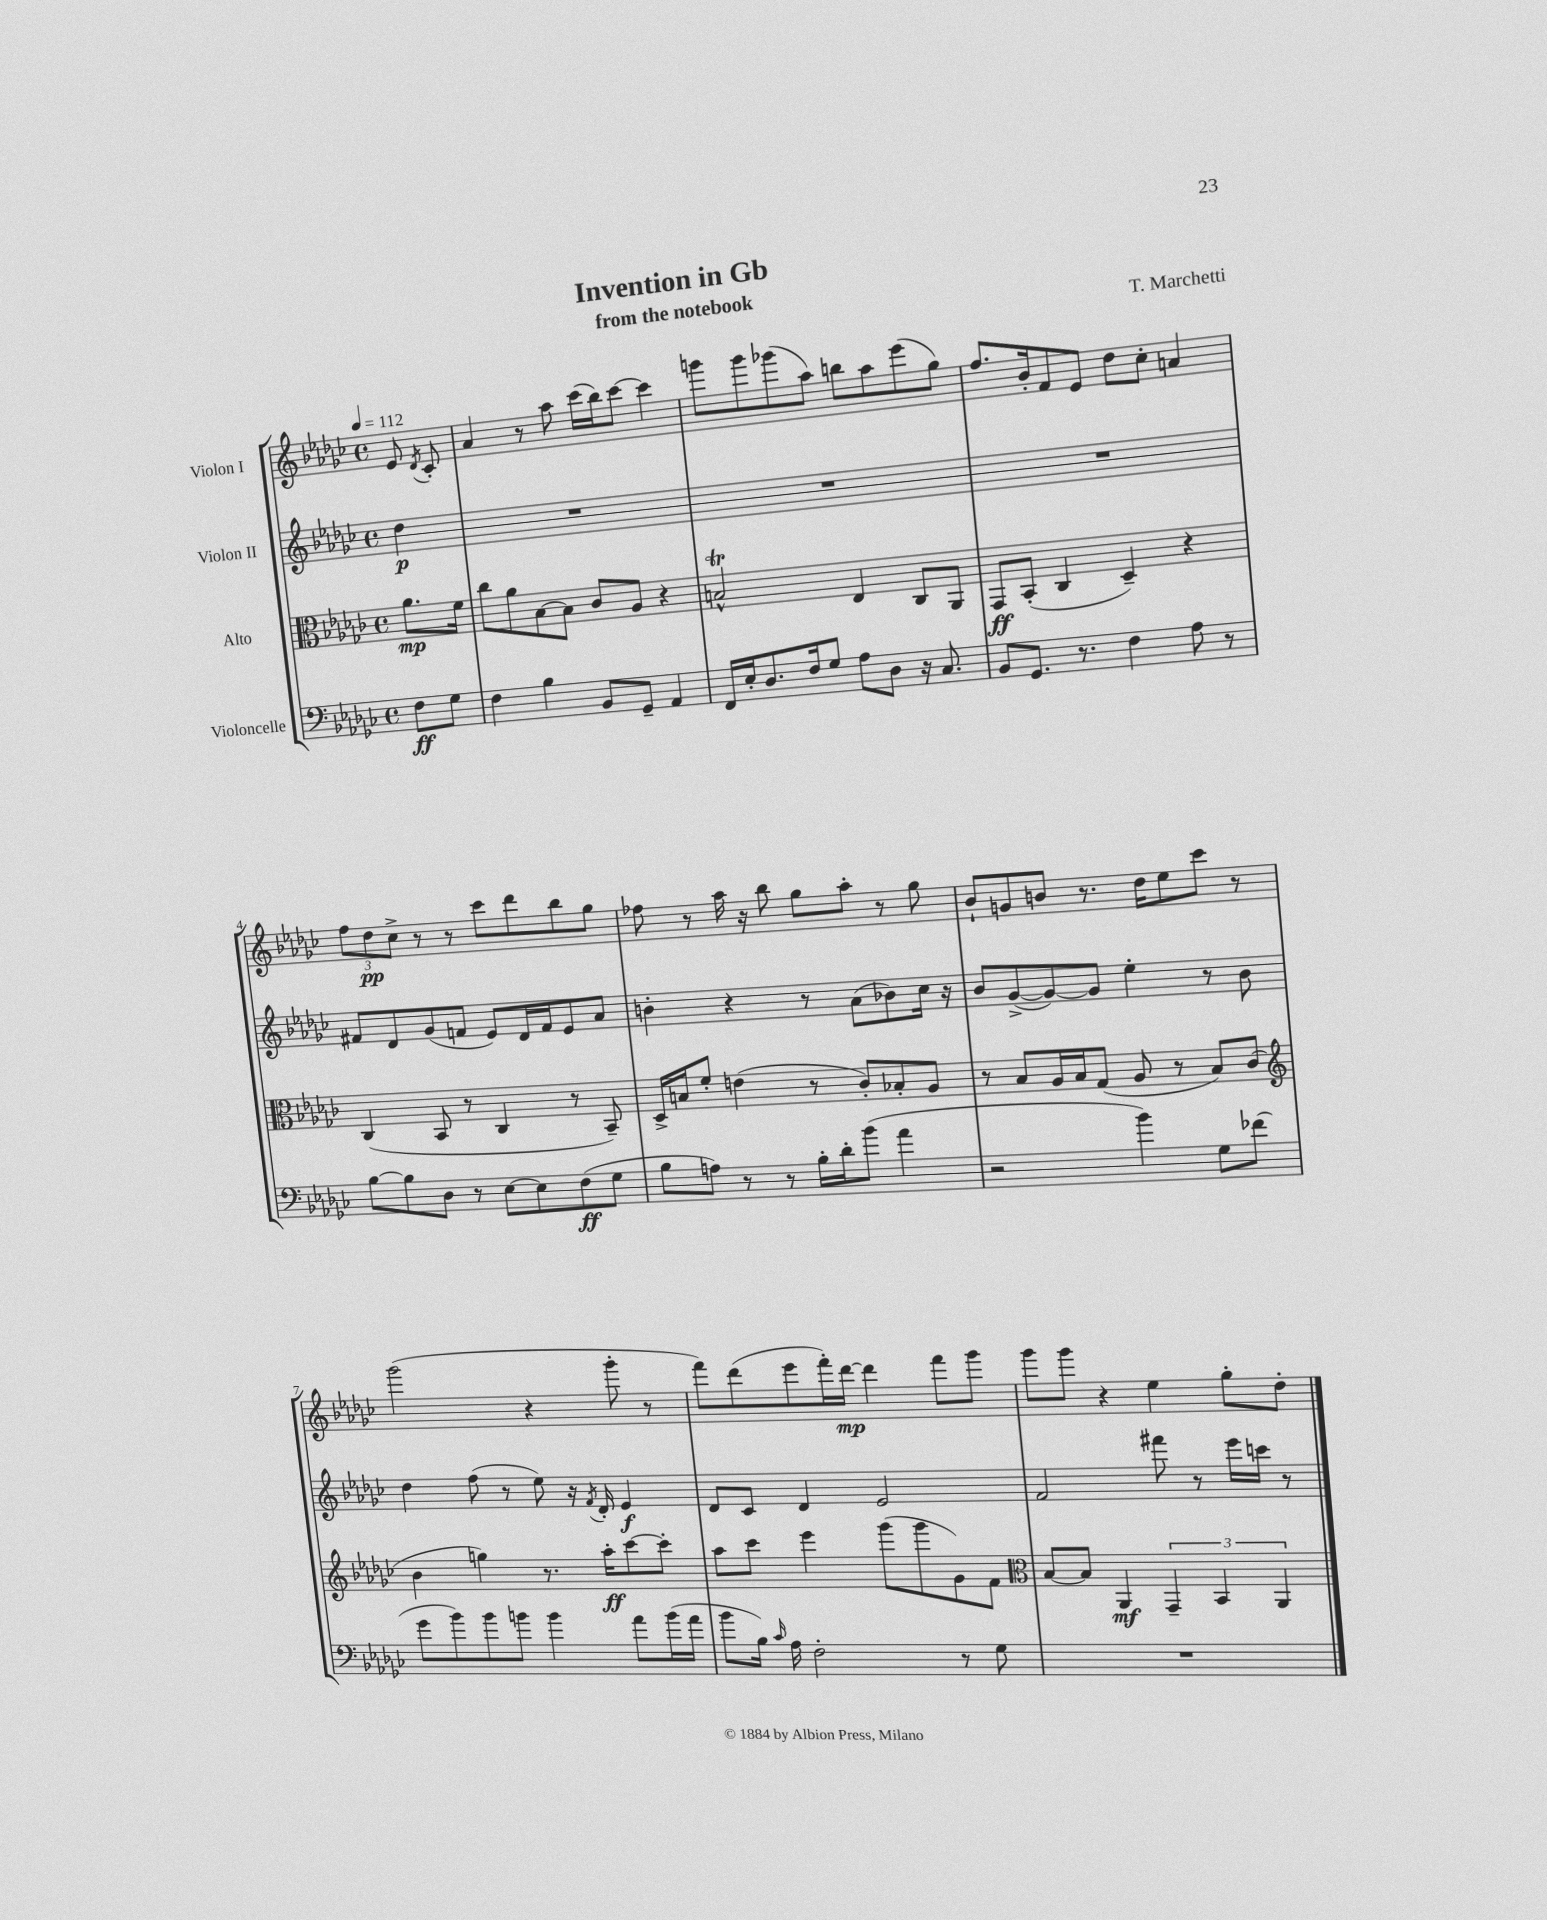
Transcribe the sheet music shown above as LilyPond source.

\header { title = "Invention in Gb" composer = "T. Marchetti" subtitle = "from the notebook" }
<<
\new StaffGroup <<
\new Staff = "s0" \with { instrumentName = "Violon I" } {
    \clef treble \key ges \major \defaultTimeSignature \time 4/4 \partial 4 \tempo 4 = 112
    \autoBeamOff ees'8 \acciaccatura { des'8 } ces'8-. |
    aes'4 r8 aes''8 ces'''16[( bes''16) ces'''8]~ ces'''4 |
    g'''8[ g'''8 ges'''8( aes''8]) b''8[ aes''8 ees'''8( ges''8]) |
    f''8.[ bes'16-. f'8 ees'8] des''8[ ces''8]-. a'4 |
    \tuplet 3/2 { f''8[ des''8\pp ces''8]-> } r8 r8 ces'''8[ des'''8 bes''8 ges''8] |
    fes''8 r8 aes''16 r16 bes''8 ges''8[ aes''8]-. r8 ges''8 |
    bes'8[-! g'8 b'8] r8. des''16[ ees''8 ces'''8] r8 |
    ges'''2( r4 ges'''8-. r8 |
    f'''8[) des'''8( ees'''8 f'''16-.) des'''16]~\mp des'''4 f'''8[ ges'''8] |
    ges'''8[ ges'''8] r4 ees''4 ges''8[-. des''8]-. \bar "|." |
}
\new Staff = "s1" \with { instrumentName = "Violon II" } {
    \clef treble \key ges \major \defaultTimeSignature \time 4/4 \partial 4
    \autoBeamOff des''4\p |
    R1 |
    R1 |
    R1 |
    fis'8[ des'8 ges'8( f'8] ees'8[) des'16 f'16 ees'8 aes'8] |
    b'4-. r4 r8 aes'8[( bes'8) ces''16] r16 |
    bes'8[ ges'8~->( ges'8~) ges'8] ees''4-. r8 bes'8 |
    des''4 f''8( r8 ees''8) r16 \acciaccatura { f'8 } des'16-. ees'4\f |
    des'8[ ces'8] des'4 ees'2 |
    f'2 fis'''8 r8 ees'''16[ c'''16] r8 \bar "|." |
}
\new Staff = "s2" \with { instrumentName = "Alto" } {
    \clef alto \key ges \major \defaultTimeSignature \time 4/4 \partial 4
    \autoBeamOff aes'8.[\mp f'16] |
    ces''8[ aes'8 bes8~ bes8] ces'8[ aes8] r4 |
    b2-^\trill ees4 ces8[ aes,8] |
    ges,8[\ff bes,8]-.( ces4 des4--) r4 |
    ces4( bes,8 r8 ces4 r8 bes,8--) |
    des16[-> b16 f'8]-. e'4( r8 ces'8[-.) bes8-. aes8] |
    r8 bes8[ aes16 bes16 ges8]( aes8 r8 bes8[) ces'8]( |
    \clef treble bes'4 g''4) r8. aes''16[-.\ff ces'''8~ ces'''8]-. |
    aes''8[ ces'''8] ees'''4 ges'''8[( ges'''8 ges'8) f'8] |
    \clef alto bes8[~ bes8] aes,4\mf \tuplet 3/2 { ges,4-- bes,4 aes,4 } \bar "|." |
}
\new Staff = "s3" \with { instrumentName = "Violoncelle" } {
    \clef bass \key ges \major \defaultTimeSignature \time 4/4 \partial 4
    \autoBeamOff f8[\ff ges8] |
    f4 bes4 bes,8[ ges,8]-- aes,4 |
    f,16[ ees16-. des8. f16 ges8] aes8[ des8] r16 ces8. |
    bes,8[ ges,8.] r8. f4 aes8 r8 |
    bes8[~ bes8 des8] r8 ees8[~ ees8 f8\ff( ges8] |
    bes8[ a8]) r8 r8 bes16[-. des'16-. bes'8]( aes'4 |
    r2 bes'4) ges8[ fes'8]( |
    ges'8[ bes'8) bes'8 b'8] b'4 aes'8[ b'16( aes'16] |
    bes'8[ bes16]) \grace { ces'16 } aes16 f2-. r8 ges8 |
    R1 \bar "|." |
}
>>
>>
